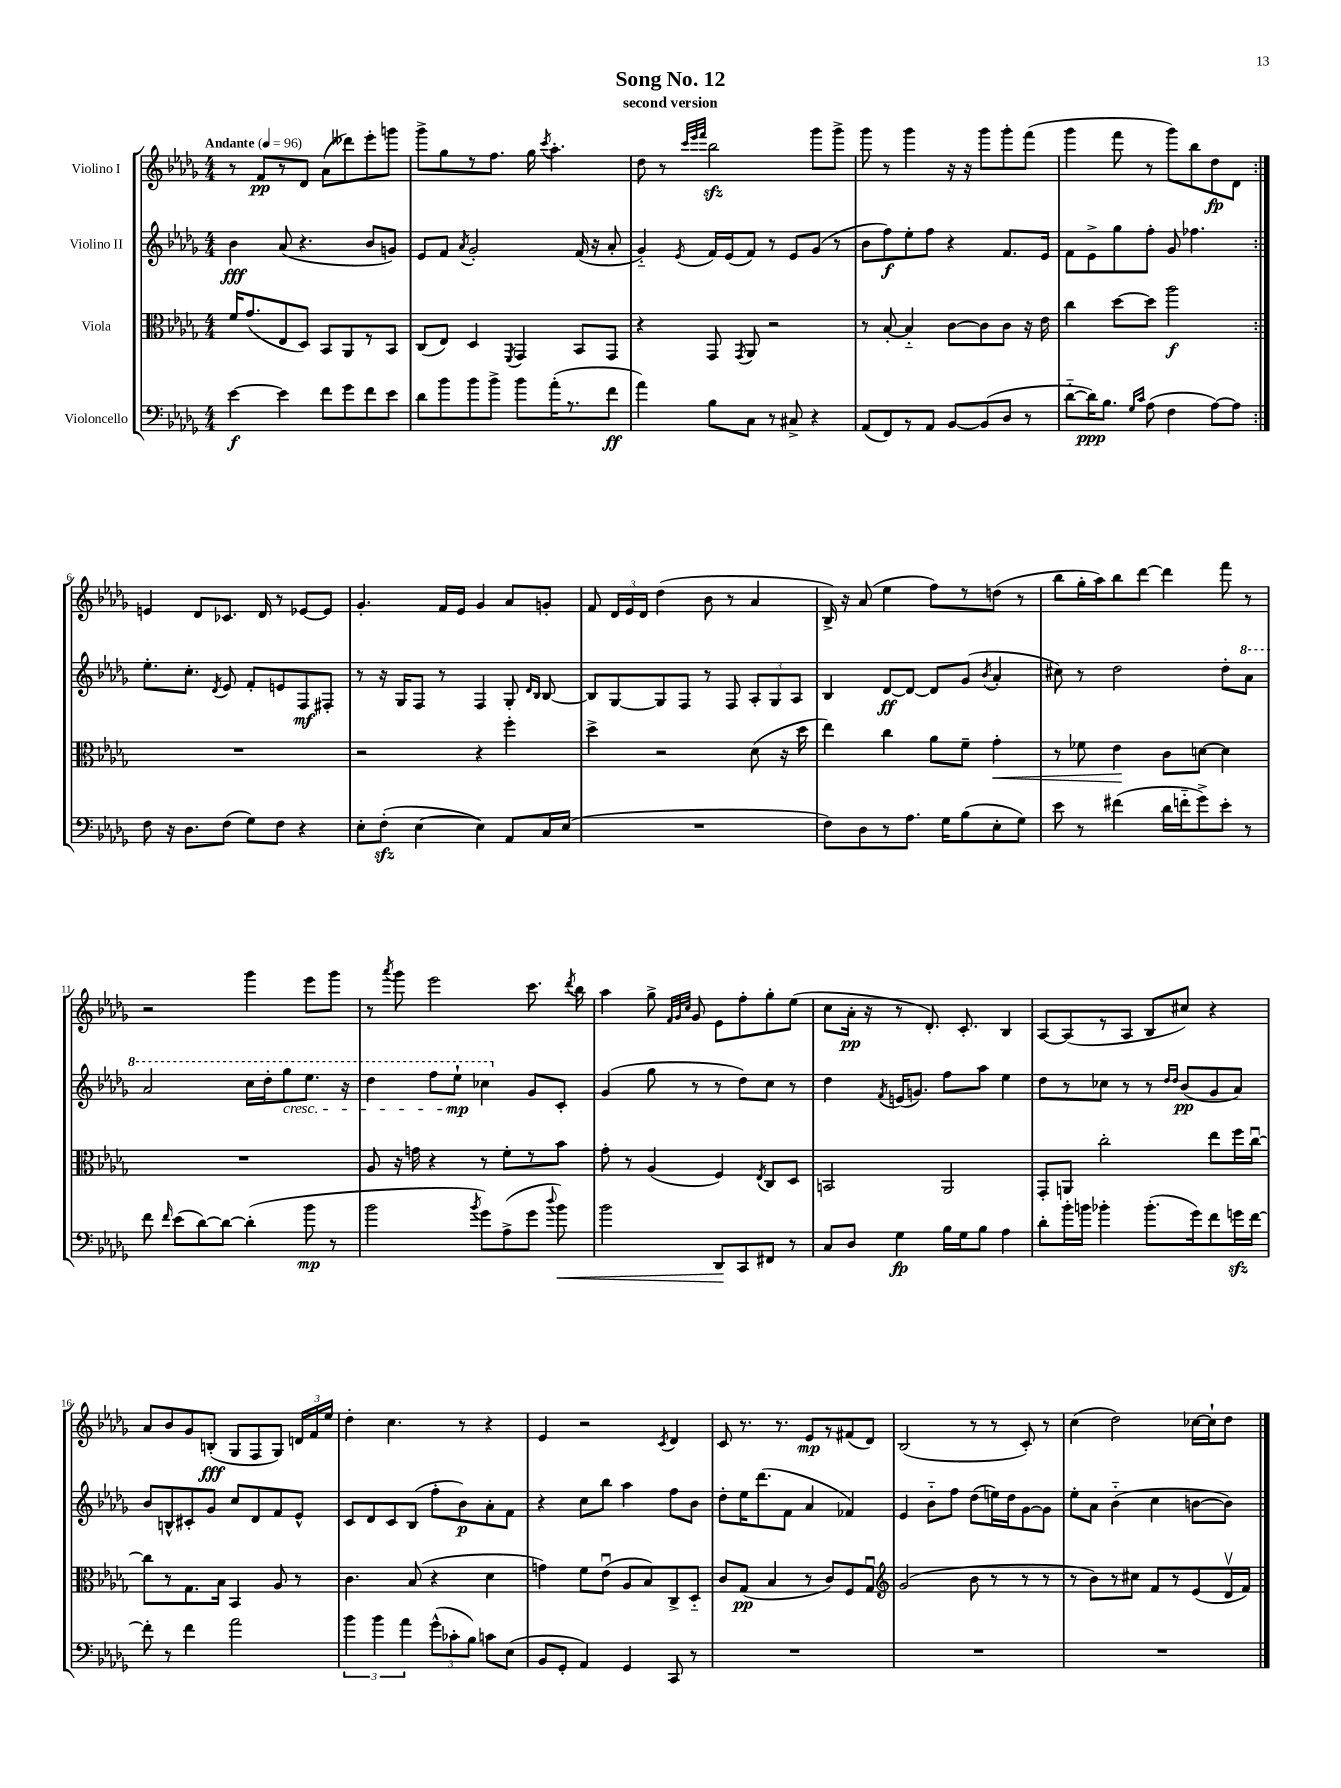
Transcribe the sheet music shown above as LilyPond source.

\header { title = "Song No. 12" subtitle = "second version" }
<<
\new StaffGroup <<
\new Staff = "s0" \with { instrumentName = "Violino I" } {
    \clef treble \key des \major \numericTimeSignature \time 4/4 \tempo "Andante" 4 = 96
    \autoBeamOff \repeat volta 2 { r8 f'8[\pp r8 des'8] aes'8[( deses'''8) ees'''8-. g'''8] |
    ges'''8[-> ges''8 r8 f''8.] ges''16 \acciaccatura { c'''8 } aes''4.-. |
    des''8 r8 \grace { c'''32[ ees'''32 f'''32] } bes''2\sfz ges'''8[ ges'''8]-> |
    ges'''8 r8 ges'''4 r16 r16 ges'''8[ ges'''8-. f'''8]( |
    ges'''4 f'''8 r8 ges'''8[) bes''8 des''8\fp des'8] | }
    e'4 des'8[ ces'8.] des'16 r8 ees'8[~ ees'8] |
    ges'4.-. f'16[ ees'16] ges'4 aes'8[ g'8]-. |
    f'8 \tuplet 3/2 { des'16[ ees'16 des'16] } des''4( bes'8 r8 aes'4 |
    bes16->) r16 aes'8( ees''4 f''8[) r8 d''8]( r8 |
    bes''8[ ges''16-. aes''16) bes''8 des'''8]~ des'''4 f'''8 r8 |
    r2 ges'''4 ees'''8[ ges'''8] |
    r8 \acciaccatura { aes'''8 } ges'''8 ees'''2 c'''8. \acciaccatura { des'''8 } bes''16 |
    aes''4 ges''8-> \grace { f'32[ ges'32 c''32] } ges'8 ees'8[ f''8-. ges''8-. ees''8]( |
    c''8[ aes'16]-.\pp r16 r8 des'8.-.) c'8.-. bes4 |
    aes8[~ aes8( r8 aes8] bes8[ cis''8]) r4 |
    aes'8[ bes'8 ges'8 b8]-.\fff( ges8[ f8 ges8]) \tuplet 3/2 { d'16[ f'16 ees''16] } |
    des''4-. c''4. r8 r4 |
    ees'4 r2 \acciaccatura { c'8 } des'4 |
    c'8 r8. r8. ees'8[\mp r8 fis'8( des'8]) |
    bes2( r8 r8 c'8-.) r8 |
    c''4( des''2) ces''16[~ ces''16-! des''8] \bar "|." |
}
\new Staff = "s1" \with { instrumentName = "Violino II" } {
    \clef treble \key des \major \numericTimeSignature \time 4/4
    \autoBeamOff \repeat volta 2 { bes'4\fff aes'8( r4. bes'8[ g'8]) |
    ees'8[ f'8] \acciaccatura { aes'8 } ges'2-. f'16( r16 aes'8-. |
    ges'4-_) \acciaccatura { ees'8 } f'16[ ees'16( f'8]) r8 ees'8[ ges'8]( r8 |
    bes'8[ f''8\f) ees''8-. f''8] r4 f'8.[ ees'16] |
    f'8[ ees'8-> ges''8 f''8]-. ges'8 fes''4. | }
    ees''8.[-. c''8.]-. \acciaccatura { des'8 } ees'8 f'8[-. e'8 f8\mf fis8]-. |
    r8 r16 ges16[ f8] r8 f4 ges8-. \grace { des'16[ bes16] } bes8~ |
    bes8[ ges8~ ges8 f8] r8 f8 \tuplet 3/2 { aes8[-. ges8 aes8] } |
    bes4 des'8[~\ff des'8]~ des'8[ ges'8]( \acciaccatura { bes'8 } aes'4-. |
    cis''8) r8 des''2 des''8[-. \ottava #1 aes''8] |
    aes''2 c'''16[ des'''16-. ges'''8\cresc ees'''8.] r16 |
    des'''4 f'''8[ ees'''8]-!\mp\! ces'''4 \ottava #0 ges'8[ c'8]-. |
    ges'4( ges''8 r8 r8 des''8[) c''8] r8 |
    des''4 \acciaccatura { f'8 } e'16[( g'8.]) f''8[ aes''8] ees''4 |
    des''8[ r8 ces''8] r8 r8 \grace { des''16[ des''16] } bes'8[\pp( ges'8 aes'8]) |
    bes'8[ b8-^ cis'8-. ges'8] c''8[ des'8 f'8 ees'8]-^ |
    c'8[ des'8 c'8 bes8]( f''8[-. bes'8\p) aes'8-. f'8] |
    r4 c''8[ bes''8] aes''4 f''8[ bes'8] |
    des''8[-. ees''16 des'''8.( f'8] aes'4 fes'4) |
    ees'4 bes'8[-_ f''8] des''8[( e''16) des''16 ges'8~ ges'8] |
    ees''8[-. aes'8] bes'4-_( c''4 b'8[~ b'8]) \bar "|." |
}
\new Staff = "s2" \with { instrumentName = "Viola" } {
    \clef alto \key des \major \numericTimeSignature \time 4/4
    \autoBeamOff \repeat volta 2 { f'16[ ges'8.( ees8 des8]) bes,8[ aes,8 r8 bes,8] |
    c8[( ees8]) des4 \acciaccatura { f,8 } ges,4 bes,8[ ges,8] |
    r4 ges,8 \acciaccatura { ges,8 } aes,8 r2 |
    r8 bes8~-. bes4-_ c'8[~ c'8 c'8] r16 ees'16 |
    c''4 des''8[~ des''8] aes''2\f | }
    R1 |
    r2 r4 f''4-. |
    des''4-> r2 des'8( r16 des''16 |
    ees''4) c''4 aes'8[ f'8]-- ges'4-.\< |
    r8 fes'8 ees'4\! c'8[ d'8]~ d'4 |
    R1 |
    aes8 r16 g'16 r4 r8 f'8[-. r8 bes'8] |
    ges'8-. r8 aes4( f4) \acciaccatura { ees8 } c8[ des8] |
    b,2 aes,2 |
    ges,8[-. a,8] c''2-. ees''8[ f''16 c''16]~\downbow |
    c''8[ r8 ges8. bes16] bes,4 aes8 r8 |
    c'4. bes8( r4 des'4 |
    g'4) f'8[ ees'8]\downbow( aes8[ bes8) c8-> des8]-_ |
    c'8[ ges8]\pp( bes4 r8 c'8[) f8 ges8]\downbow |
    \clef treble ges'2( bes'8 r8 r8 r8 |
    r8 bes'8[) r8 cis''8] f'8[ r8 ees'8( des'16\upbow f'16]) \bar "|." |
}
\new Staff = "s3" \with { instrumentName = "Violoncello" } {
    \clef bass \key des \major \numericTimeSignature \time 4/4
    \autoBeamOff \repeat volta 2 { ees'4~\f ees'4 f'8[ ges'8 f'8 ees'8] |
    des'8[ bes'8 bes'8 bes'8]-> bes'8[ aes'16-.( r8. f'8]\ff |
    aes'4) bes8[ c8] r8 cis8-> r4 |
    aes,8[( f,8) r8 aes,8] bes,8[~ bes,8( des8] r8 |
    des'8[~-_ des'16\ppp) bes8.] \grace { ges16[ c'16] } aes8( f4 aes8[~) aes8] | }
    f8 r16 des8.[ f8]( ges8[) f8] r4 |
    ees8[-. f8]-.\sfz( ees4~ ees4) aes,8[ c16 ees16]( |
    R1 |
    f8[) des8 r8 aes8.] ges16[ bes8( ees8-. ges8]) |
    ees'8 r8 fis'4( des'16[ f'16-_ ges'8->) ees'8]-. r8 |
    f'8 \grace { f'16 } ees'8[( des'8~) des'8]~ des'4-.( bes'8\mp r8 |
    bes'2 \acciaccatura { bes'8 } ges'8[) aes8->( ges'8] \appoggiatura { des''8 } bes'8\<) |
    bes'2 des,8[\! c,8 fis,8] r8 |
    c8[ des8] ges4\fp bes16[ ges16 bes8] aes4 |
    des'8[-. bes'16-. b'16] bes'4-. bes'8.[-.( ges'16) f'8 g'16\sfz f'16]~ |
    f'8-. r8 f'4 aes'2 |
    \tuplet 3/2 { bes'4 bes'4 aes'4 } \tuplet 3/2 { ges'8[-^( ces'8-. bes8]) } c'8[ ees8]( |
    bes,8[ ges,8]-. aes,4) ges,4 c,8 r8 |
    R1 |
    R1 |
    R1 \bar "|." |
}
>>
>>
